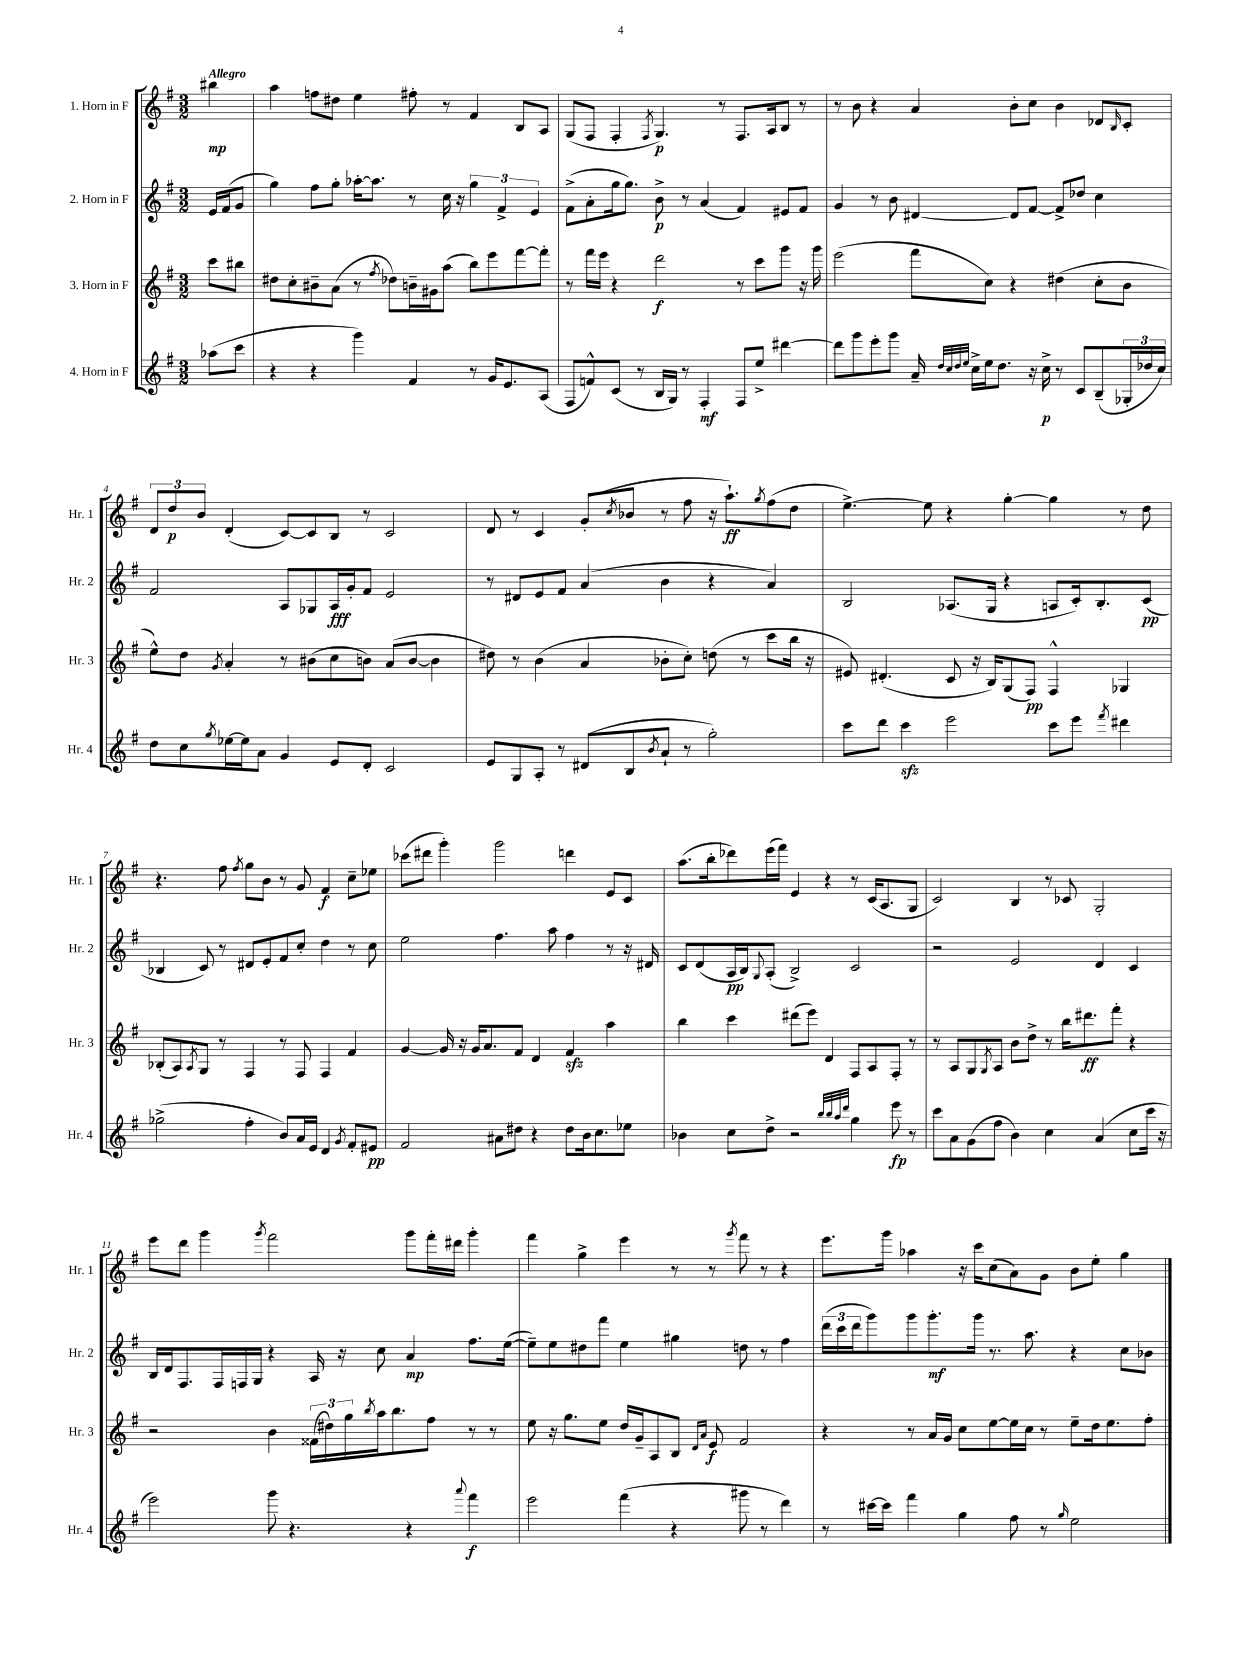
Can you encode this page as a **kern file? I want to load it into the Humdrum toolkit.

**kern	**kern	**kern	**kern
*staff4	*staff3	*staff2	*staff1
*clefG2	*clefG2	*clefG2	*clefG2
*k[f#]	*k[f#]	*k[f#]	*k[f#]
*M3/2	*M3/2	*M3/2	*M3/2
(8aa-	8ccc	16e	4bb#
.	.	(16f#	.
8ccc	8bb#	8g	.
=	=	=	=
4r	8dd#	4gg)	4aa
.	8cc'	.	.
4r	8b#~	8ff#	8ff
.	(8a	8gg'	8dd#
4ggg)	8r	[16aa-'	4ee
.	.	8.aa-]	.
.	8qff#	.	.
.	8dd-)	.	.
4f#	16b~	8r	8ff#'
.	16g#	.	.
.	(8aa	16cc	8r
.	.	16r	.
8r	8bb)	6gg	4f#
16g	8eee	.	.
.	.	6f#^	.
8.e	.	.	.
.	[8fff#	.	8B
.	.	6e	.
(8A	8fff#']	.	8A
=	=	=	=
8F#	8r	(8f#^	(8G
8f^^)	16fff#	8a'	8F#
.	16eee	.	.
(8c	4r	16gg	4F#'
.	.	8.gg)	.
8r	.	.	.
.	.	.	8qF#
16B	2ddd	8b^	4.G)
16G)	.	.	.
8r	.	8r	.
4F#'	.	(4a	.
.	.	.	8r
8F#	8r	4f#)	8.F#
8ee^	8ccc	.	.
.	.	.	16A
[4ddd#	8ggg	8e#	8B
.	16r	8f#	8r
.	16ggg	.	.
=	=	=	=
8ddd#]	(2eee	4g	8r
8ggg	.	.	8b
8eee'	.	8r	4r
8ggg	.	8b	.
16a~	8fff#	[4d#	4a
32qqdd	.	.	.
32qqcc	.	.	.
32qqdd	.	.	.
32qqee	.	.	.
16cc^	.	.	.
16ee	8cc)	.	.
8.dd	.	.	.
.	4r	8d#]	8b'
16r	.	[8f#	8cc
16cc^	.	.	.
8r	(4dd#	8f#^]	4b
8c	.	8dd-	.
(8B~	8cc'	4cc	8d-
.	.	.	16qqB
24G-'	8b	.	8c'
24dd-	.	.	.
24cc)	.	.	.
=	=	=	=
8dd	8ee^^)	2f#	12d
.	.	.	12dd
8cc	8dd	.	.
.	.	.	12b
8qgg	8qg	.	.
[16ee-	4a'	.	(4d'
16ee-]	.	.	.
8a	.	.	.
4g	8r	8A	[8c)
.	(8b#	8G-	8c]
8e	8cc	16A	8B
.	.	16g'	.
8d'	8b)	8f#	8r
2c	(8a	2e	2c
.	[8b	.	.
.	4b]	.	.
=	=	=	=
8e	8dd#)	8r	8d
8G	8r	8d#	8r
8A'	(4b	8e	4c
8r	.	8f#	.
(8d#	4a	(4a	(8g'
.	.	.	8qcc
8B	.	.	8b-
8qb	.	.	.
8a`	8b-'	4b	8r
8r	8cc')	.	8ff#
2gg')	(8dd	4r	16r
.	.	.	8.aa`)
.	8r	.	.
.	.	.	8qgg
.	8ccc	4a)	(8ff#
.	16bb	.	8dd
.	16r	.	.
=	=	=	=
8ccc	8e#)	2B	[4.ee^)
8ddd	(4.d#'	.	.
4ccc	.	.	.
.	.	.	8ee]
2eee	8c	(8.A-	4r
.	16r	.	.
.	16B)	16G	.
.	(8G	4r	[4gg'
.	8F#)	.	.
8ccc	4F#^^	8A	4gg]
8eee	.	16c')	.
.	.	8.B'	.
8qfff#	.	.	.
4ddd#	4G-	.	8r
.	.	(8c	8dd
=	=	=	=
(2gg-^	(8B-'	4B-	4.r
.	8A)	.	.
.	8qA	.	.
.	8G	8c)	.
.	8r	8r	8ff#
.	.	.	8qff#
4ff#'	4F#	8d#	8gg
.	.	8e'	8b
8b)	8r	8f#	8r
16a	8F#	8cc'	8g
16e	.	.	.
4d	4F#	4dd	4f#
8qg	.	.	.
8f#'	4f#	8r	8cc~
8e#	.	8cc	8ee-
=	=	=	=
2f#	[4g	2ee	(8ccc-
.	.	.	8ddd#
.	16g]	.	4ggg')
.	16r	.	.
.	16g	.	.
.	8.a	.	.
8a#	.	4.ff#	2ggg
8dd#	8f#	.	.
4r	4d	.	.
.	.	8aa	.
8dd#	4f#	4ff#	4ddd
16b	.	.	.
8.cc	.	.	.
.	4aa	8r	8e
8ee-	.	16r	8c
.	.	16d#	.
=	=	=	=
4b-	4bb	8c	(8.aa
.	.	(8d	.
.	.	.	16bb'
8cc	4ccc	16A	8ddd-)
.	.	16B)	.
.	.	8qqG	.
8dd^	.	(8A'	(16eee
.	.	.	16fff#)
2r	(8ddd#	2B^)	4e
.	8eee)	.	.
.	4d	.	4r
32qqbb	.	.	.
32qqbb	.	.	.
32qqaa	.	.	.
32qqddd	.	.	.
4gg	8F#	2c	8r
.	8A	.	(16c
.	.	.	8.A
8eee	8F#'	.	.
8r	8r	.	8G
=	=	=	=
8ccc	8r	2r	2c)
8a	8A	.	.
(8g	8G	.	.
.	8qG	.	.
8ff#	8A	.	.
4b)	8b	2e	4B
.	8dd^	.	.
4cc	8r	.	8r
.	16bb	.	8c-
.	8.ddd#	.	.
(4a	.	4d	2G'
.	8fff#'	.	.
8cc	4r	4c	.
16ccc	.	.	.
16r	.	.	.
=	=	=	=
2eee)	2r	16B	8eee
.	.	16d	.
.	.	8.F#	8ddd
.	.	.	4ggg
.	.	16F#	.
.	.	16F	.
.	.	16G	.
.	.	.	8qggg
8ggg	4b	4r	2fff#
4.r	.	.	.
.	(24f##	16A	.
.	24dd#)	.	.
.	.	16r	.
.	24gg	.	.
.	8qbb	.	.
.	16aa	8cc	.
.	8.bb	.	.
4r	.	4a	8ggg
.	8ff#	.	16fff#'
.	.	.	16ddd#
8qqaaa	.	.	.
4fff#	8r	8.ff#	4ggg'
.	8r	.	.
.	.	([16ee	.
=	=	=	=
2eee	8ee	8ee~])	4fff#
.	16r	8ee	.
.	8.gg	.	.
.	.	8dd#	4gg^
.	8ee	8fff#	.
(4fff#	16dd	4ee	4eee
.	16g~	.	.
.	8A	.	.
4r	8B	4gg#	8r
.	16qqd	.	.
.	16qqa	.	.
.	8e	.	8r
.	.	.	8qggg
8ggg#	2f#	8dd	8fff#
8r	.	8r	8r
4ddd)	.	4ff#	4r
=	=	=	=
8r	4r	(24ddd	8.eee
.	.	24ccc	.
.	.	24ddd	.
[16ccc#	.	8ggg)	.
16ccc#]	.	.	16ggg
4fff#	8r	8ggg	4aa-
.	16a	8.ggg'	.
.	16g	.	.
4gg	8cc	.	16r
.	.	16ggg	16ccc
.	[8ee	8.r	(8cc
8ff#	16ee]	.	8a)
.	16cc	8.aa	.
8r	8r	.	8g
16qqgg	.	.	.
2ee	8ee~	4r	8b
.	16dd	.	8ee'
.	8.ee	.	.
.	.	8cc	4gg
.	8ff#'	8b-	.
==	==	==	==
*-	*-	*-	*-
